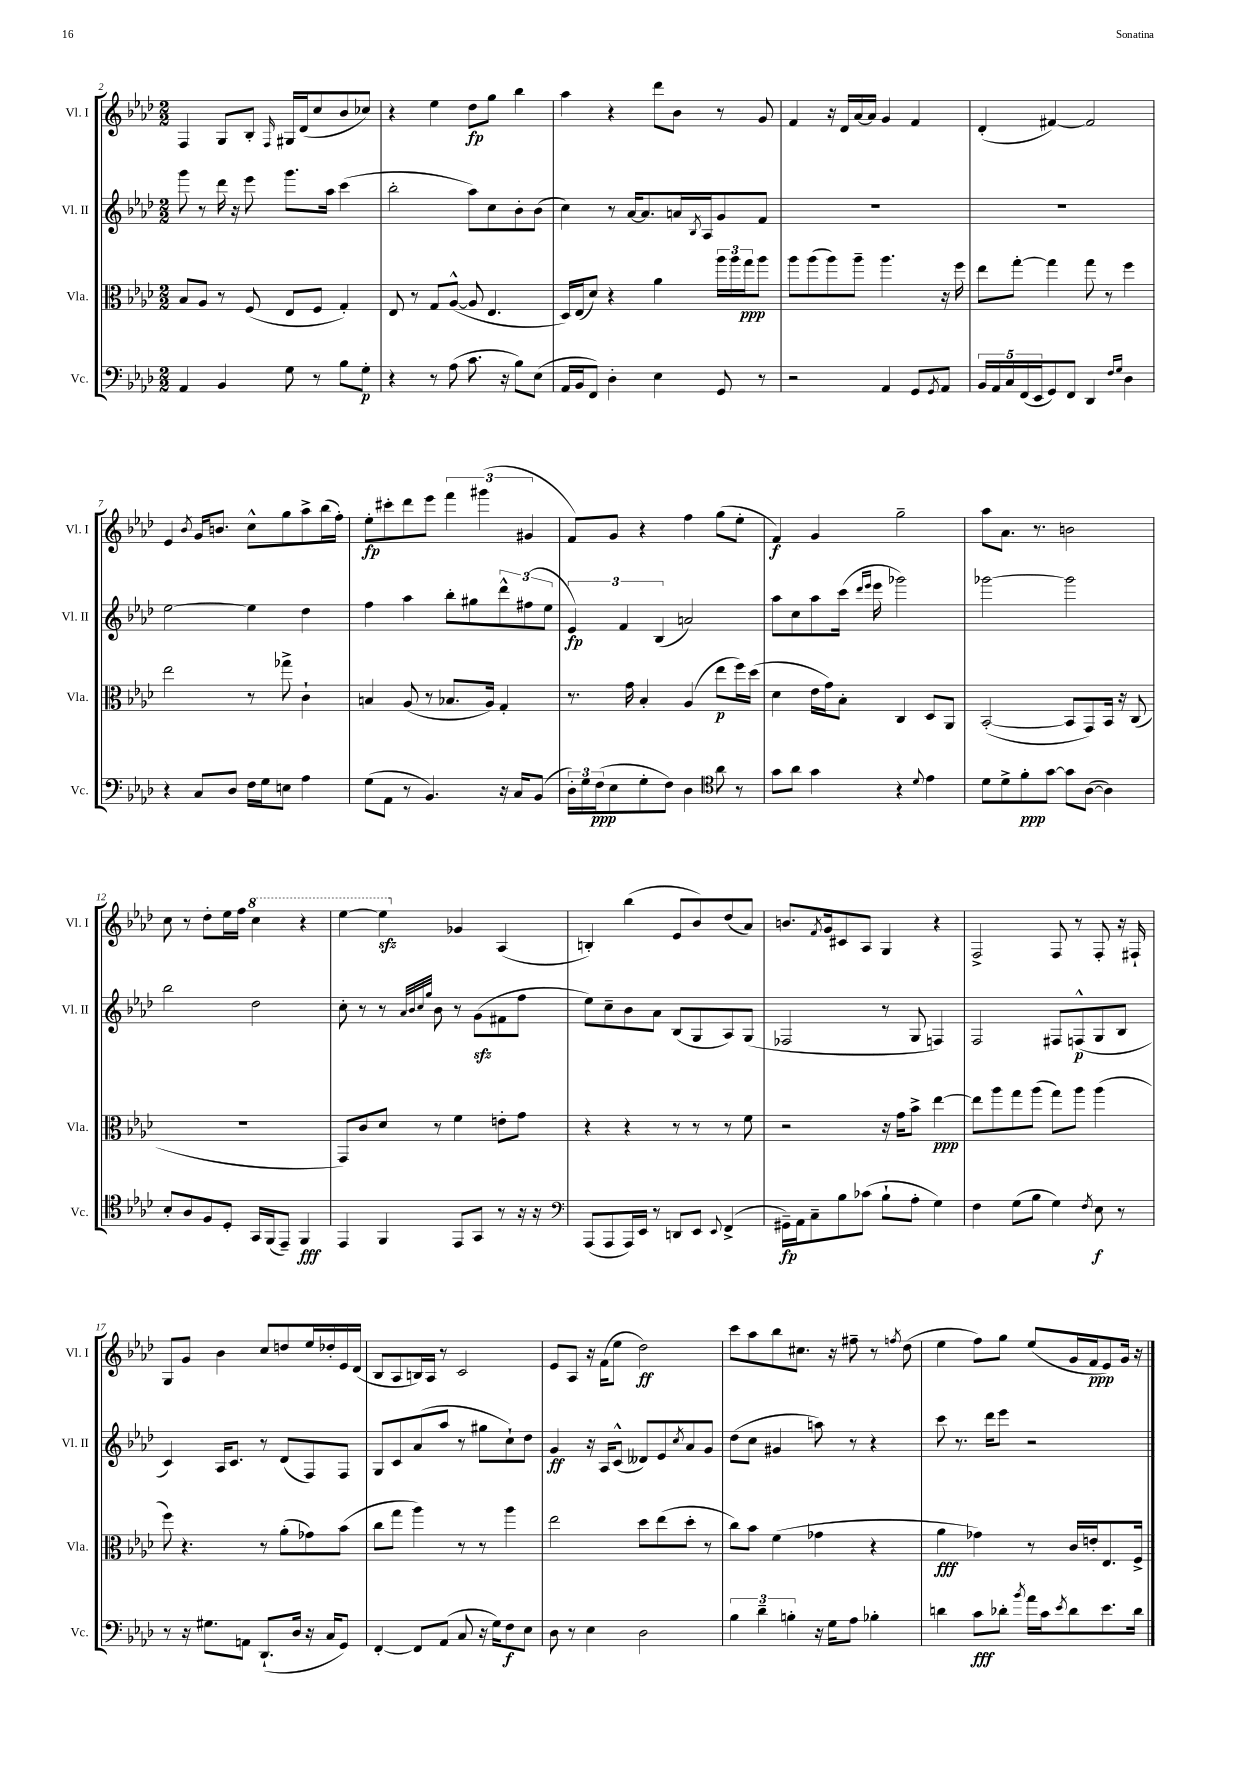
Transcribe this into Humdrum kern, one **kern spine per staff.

**kern	**kern	**kern	**kern
*staff4	*staff3	*staff2	*staff1
*clefF4	*clefC3	*clefG2	*clefG2
*k[b-e-a-d-]	*k[b-e-a-d-]	*k[b-e-a-d-]	*k[b-e-a-d-]
*M2/2	*M2/2	*M2/2	*M2/2
4AA-	8B-	8ggg	4F
.	8A-	8r	.
4BB-	8r	16ddd-	8G
.	.	16r	.
.	(8F	8eee-	8B-'
.	.	.	16qqF
8G	8E-	8.ggg	16G#
.	.	.	(16d-
8r	8F	.	8cc
.	.	16aa-	.
8B-	4G')	(4ccc	8b-
8G'	.	.	8cc-)
=	=	=	=
4r	8E-	2bb-'	4r
.	8r	.	.
8r	8G	.	4ee-
(8A-	([8A-^^	.	.
8.c	8A-]	8aa-)	8dd-
.	4.E-	8cc	8gg
16r	.	.	.
8B-)	.	8b-'	4bb-
(8E-	.	(8b-	.
=	=	=	=
16AA-	16D-)	4cc)	4aa-
16BB-	(16E-	.	.
8FF)	8d-)	.	.
4D-'	4r	8r	4r
.	.	[16a-	.
.	.	8.a-]	.
4E-	4a-	.	8ddd-
.	.	16a	8b-
.	.	8qB-	.
.	.	16A-	.
8GG	24aa-	8g	8r
.	24aa-	.	.
.	24gg	.	.
8r	8aa-	8f	8g
=	=	=	=
2r	8aa-	1r	4f
.	(8aa-	.	.
.	8aa-)	.	16r
.	.	.	16d-
.	8aa-~	.	[16a-
.	.	.	16a-]
4AA-	4.aa-	.	4g
8GG	.	.	4f
8qGG	.	.	.
8AA-	16r	.	.
.	16ff	.	.
=	=	=	=
20BB-	8ee-	1r	(4d-'
20AA-	.	.	.
20C	.	.	.
.	[8gg'	.	.
(20FF	.	.	.
20EE-	.	.	.
8GG)	4gg]	.	[4f#)
8FF	.	.	.
4DD-	8gg	.	2f#]
.	8r	.	.
16qqF	.	.	.
16qqG	.	.	.
4D-	4ff	.	.
=	=	=	=
4r	2ee-	[2ee-	4e-
.	.	.	8qb-
8C	.	.	16g
.	.	.	8.b
8D-	.	.	.
16F	8r	4ee-]	8cc^^
16G	.	.	.
8E	8gg-^	.	8gg
4A-	4c`	4dd-	8aa-^
.	.	.	(16bb-
.	.	.	16ff')
=	=	=	=
(8G	4B	4ff	8ee-'
8AA-	.	.	8ccc#'
8r	(8A-	4aa-	8ddd-
4.BB-)	8r	.	8eee-
.	8.B-	8bb-'	6fff
.	.	8gg#	.
.	.	.	(6ggg#
.	16A-)	.	.
16r	4G'	12ddd-^^	.
16C	.	.	.
.	.	(12ff#	6g#
(8BB-	.	.	.
.	.	12ee-	.
=	=	=	=
24D-')	8.r	6e-)	8f)
24G	.	.	.
(24F	.	.	.
8E-	.	.	8g
.	.	6f	.
.	16g	.	.
8G'	4B-'	.	4r
.	.	(6B-	.
8F)	.	.	.
4D-	(4A-	2a)	4ff
*clefC4	*	*	*
8a-	8ee-	.	(8gg
8r	16ff)	.	8ee-'
.	(16dd-	.	.
=	=	=	=
8g	4d-	8aa-	4f)
8a-	.	8cc	.
4g	16e-	8aa-	4g
.	16g)	.	.
.	8B-'	(16ccc	.
.	.	16qqddd-	.
.	.	16qqeee-	.
.	.	16eee-	.
4r	4C	2ggg-)	2gg~
8qqd-	.	.	.
4e-	8D-	.	.
.	8AA-	.	.
=	=	=	=
8d-	([2BB-'	[2ggg-	8aa-
8d-^	.	.	8.a-
8f'	.	.	.
.	.	.	8.r
[8g	.	.	.
8g]	8BB-]	2ggg-]	2b
([8A-	8GG)	.	.
4A-])	16BB-	.	.
.	16r	.	.
.	(8C	.	.
=	=	=	=
8B-'	1r	2bb-	8cc
8A-	.	.	8r
8F	.	.	8dd-'
8D-'	.	.	16ee-
.	.	.	16ff
16GG	.	2dd-	4ccc
(16FF	.	.	.
8EE-~)	.	.	.
4FF	.	.	4r
=	=	=	=
4EE-	8GG)	8cc'	[4eee-
.	8c	8r	.
4FF	8d-	8r	4eee-]
.	.	32qqa-	.
.	.	32qqb-	.
.	.	32qqcc	.
.	.	32qqgg	.
.	8r	8b-	.
8EE-	4f	8r	4g-
8GG	.	(8g	.
8r	8e'	8f#	(4A-
16r	8g	8ff	.
16r	.	.	.
=	=	=	=
*clefF4	*	*	*
(8AAA-	4r	8ee-)	4B')
8AAA-	.	8cc~	.
16AAA-)	4r	8b-	(4bb-
16EE-	.	.	.
8r	.	8a-	.
8DD	8r	(8B-	8e-
8EE-	8r	8G	8b-)
8qqEE-	.	.	.
(4FF^	8r	8A-)	(8dd-
.	8f	(8G	8a-)
=	=	=	=
16GG#~)	2r	2F-	8.b
16AA-	.	.	.
8C~	.	.	.
.	.	.	8qf
.	.	.	16g
8B-	.	.	8c#
(8c-	.	.	8A-
8B-`	16r	8r	4G
.	16g	.	.
8A-'	8b-^	8G	.
4G)	[4ee-	4F)	4r
=	=	=	=
4F	8ee-]	2F	2F^
.	8aa-	.	.
(8G	8gg	.	.
8B-	(8aa-	.	.
4G)	8gg)	8F#	8F
.	8aa-	(8F^^	8r
8qF	.	.	.
8E-	(4aa-	8G	8F'
8r	.	8B-	16r
.	.	.	16F#`
=	=	=	=
8r	8ff)	4c)	8G
16r	4.r	.	8g
8.G#	.	.	.
.	.	16A-	4b-
.	.	8.c	.
8AA	.	.	.
(8.DD-`	8r	8r	8cc
.	(8a-'	(8d-	8dd
16D-	.	.	.
16r	8g-)	8F)	16ee-
16C	.	.	16dd-'
8GG)	(8b-	8F	16e-
.	.	.	(16d-
=	=	=	=
[4FF'	8cc	8G	8B-
.	8gg	8c	8A-
8FF]	4aa-)	(8a-	16B)
.	.	.	16A-
(8AA-	.	8aa-	8r
8C	8r	8r	2c
16r	8r	8gg#	.
16G)	.	.	.
8F	4aa-	8cc`)	.
8E-	.	8dd-	.
=	=	=	=
8D-	2ee-	4g	8e-
8r	.	.	8A-
4E-	.	16r	16r
.	.	16A-	(16f
.	.	(8c^^	8ee-
2D-	8dd-	8d--)	2dd-)
.	(8ee-	8e-	.
.	.	8qcc	.
.	8dd-'	8a-	.
.	8r	8g	.
=	=	=	=
6B-	8cc)	(8dd-	8ccc
.	8b-	8cc	8aa-
6d-~	.	.	.
.	(4f	4g#	8bb-
6B'	.	.	.
.	.	.	8.cc#
16r	4g-	8aa)	.
16G	.	.	16r
8A-	.	8r	8ff#~
4B-'	4r	4r	8r
.	.	.	8qff
.	.	.	(8dd-
=	=	=	=
4d	4a-	8ccc	4ee-
.	.	8.r	.
8c	4g-)	.	8ff)
.	.	16ddd-	.
8d-'	.	8eee-	8gg
8qb-	.	.	.
16a-	8r	2r	(8ee-
16c	.	.	.
8qe-	.	.	.
8d-	16c	.	16g
.	16e'	.	16f
8.e-	8.E-	.	8e-)
.	.	.	16g
16d-	16F^	.	16r
==	==	==	==
*-	*-	*-	*-
